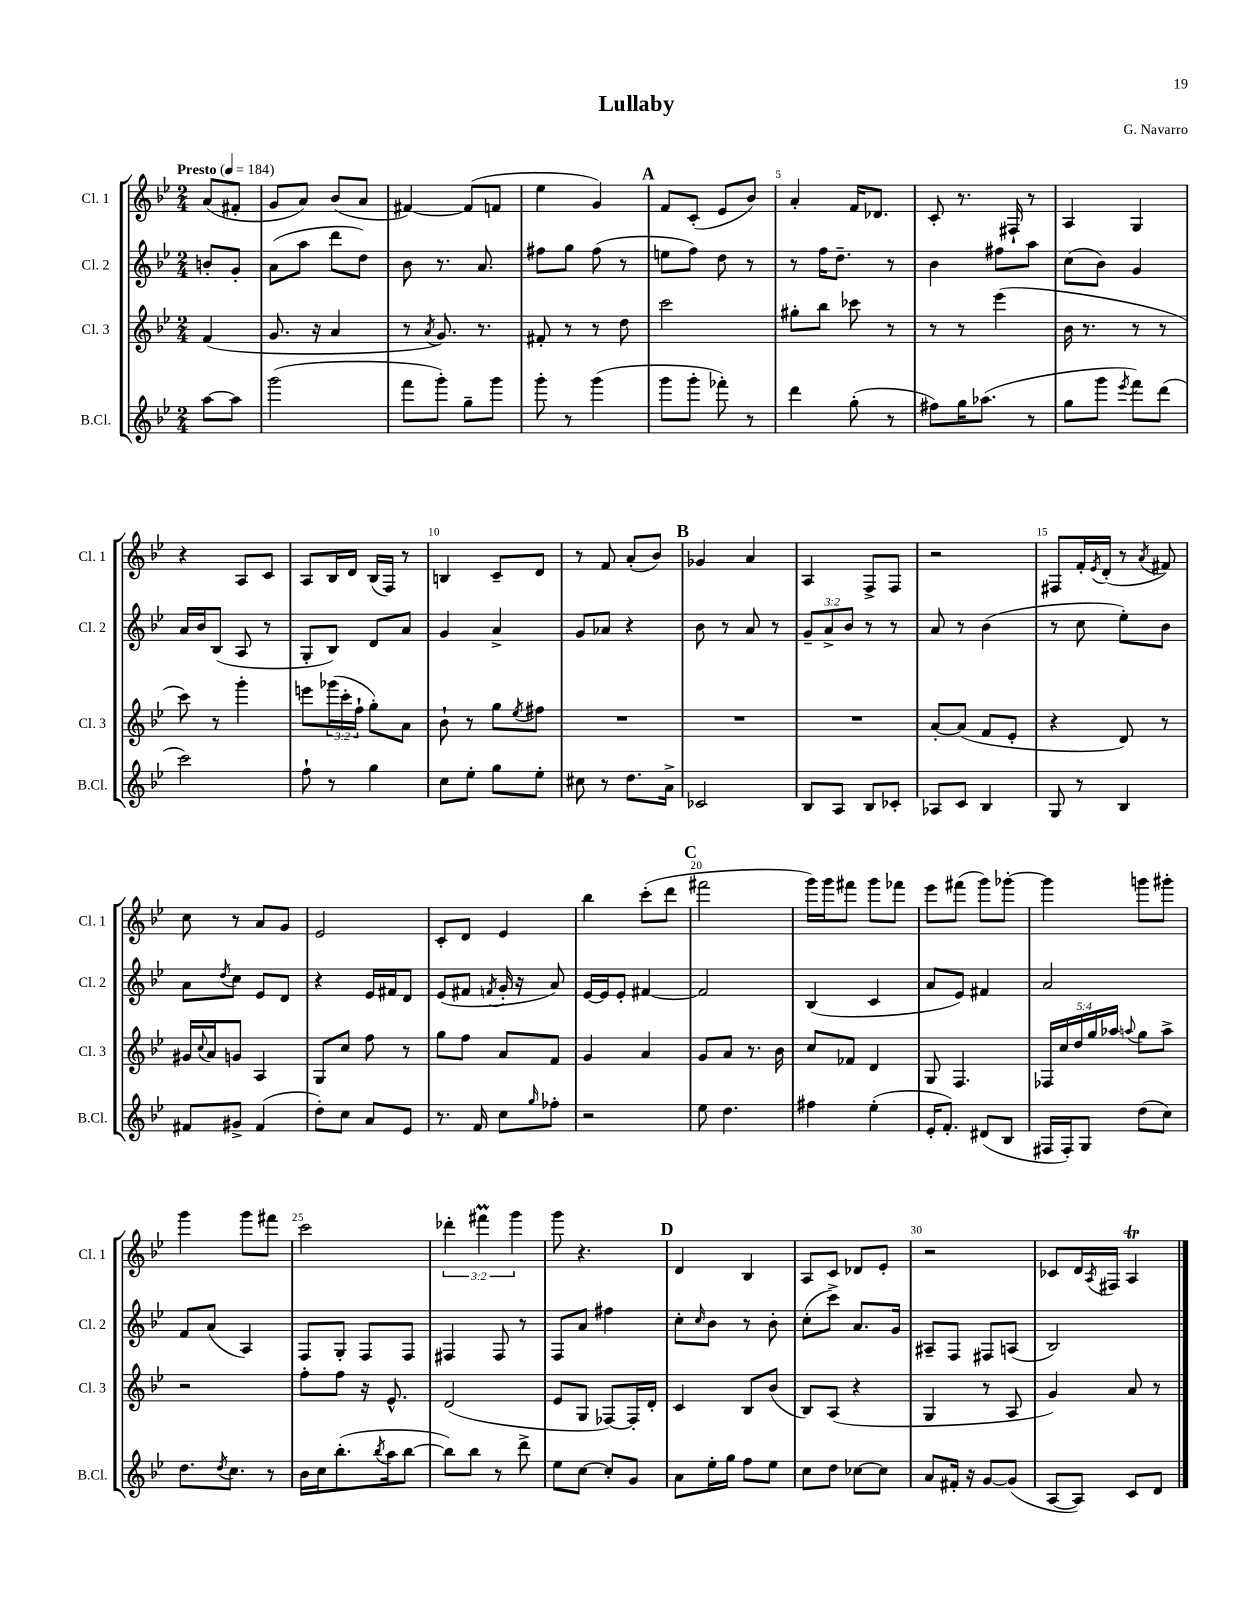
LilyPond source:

\header { title = "Lullaby" composer = "G. Navarro" }
<<
\new StaffGroup <<
\new Staff = "s0" \with { instrumentName = "Cl. 1" shortInstrumentName = "Cl. 1" } {
    \clef treble \key bes \major \numericTimeSignature \time 2/4 \override Staff.TupletNumber.text = #tuplet-number::calc-fraction-text \partial 4 \tempo "Presto" 4 = 184
    a'8( fis'8-. |
    g'8 a'8) bes'8( a'8 |
    fis'4~) fis'8( f'8 |
    ees''4 g'4) |
    \mark \markup { \bold "A" } f'8 c'8-.( ees'8 bes'8) |
    a'4-. f'16 des'8. |
    c'8-. r8. fis16-! r8 |
    a4 g4 |
    r4 a8 c'8 |
    a8 bes16 d'16 bes16( f16) r8 |
    b4 c'8-- d'8 |
    r8 f'8 a'8-.( bes'8) |
    \mark \markup { \bold "B" } ges'4 a'4 |
    a4 f8-> f8 |
    r2 |
    fis8 f'16-. \acciaccatura { ees'8 } d'16-.( r8 \acciaccatura { a'8 } fis'8) |
    c''8 r8 a'8 g'8 |
    ees'2 |
    c'8-. d'8 ees'4 |
    bes''4 c'''8-.( d'''8 |
    \mark \markup { \bold "C" } fis'''2 |
    g'''16) g'''16 fis'''8 g'''8 fes'''8 |
    ees'''8 fis'''8( g'''8) ges'''8~-. |
    ges'''4 g'''8 gis'''8-. |
    g'''4 g'''8 fis'''8 |
    c'''2 |
    \tuplet 3/2 { des'''4-. fis'''4\prall g'''4 } |
    g'''8 r4. |
    \mark \markup { \bold "D" } d'4 bes4 |
    a8 c'8 des'8 ees'8-. |
    r2 |
    ces'8 d'16 \acciaccatura { a8 } fis16 a4\trill \bar "|." |
}
\new Staff = "s1" \with { instrumentName = "Cl. 2" shortInstrumentName = "Cl. 2" } {
    \clef treble \key bes \major \numericTimeSignature \time 2/4 \override Staff.TupletNumber.text = #tuplet-number::calc-fraction-text \partial 4
    b'8-. g'8-. |
    a'8( a''8 d'''8 d''8) |
    bes'8 r8. a'8. |
    fis''8 g''8 fis''8( r8 |
    \mark \markup { \bold "A" } e''8 f''8) d''8 r8 |
    r8 f''16 d''8.-- r8 |
    bes'4 fis''8 a''8 |
    c''8( bes'8) g'4 |
    a'16 bes'16 bes8( a8 r8 |
    g8-. bes8) d'8 a'8 |
    g'4 a'4-> |
    g'8 aes'8 r4 |
    \mark \markup { \bold "B" } bes'8 r8 a'8 r8 |
    \tuplet 3/2 { g'8-- a'8-> bes'8 } r8 r8 |
    a'8 r8 bes'4( |
    r8 c''8 ees''8-.) bes'8 |
    a'8 \acciaccatura { d''8 } c''8 ees'8 d'8 |
    r4 ees'16 fis'16 d'8 |
    ees'8( fis'8 \acciaccatura { f'8 } g'16-. r16 a'8) |
    ees'16~ ees'16 ees'8-. fis'4~ |
    \mark \markup { \bold "C" } fis'2 |
    bes4( c'4 |
    a'8 ees'8) fis'4 |
    a'2 |
    f'8 a'8( a4) |
    f8 g8-. f8 f8 |
    fis4 fis8 r8 |
    f8 a'8 fis''4 |
    \mark \markup { \bold "D" } c''8-. \grace { c''16 } bes'8 r8 bes'8-. |
    c''8-.( c'''8->) a'8. g'16 |
    ais8-- f8 fis8 a8( |
    bes2) \bar "|." |
}
\new Staff = "s2" \with { instrumentName = "Cl. 3" shortInstrumentName = "Cl. 3" } {
    \clef treble \key bes \major \numericTimeSignature \time 2/4 \override Staff.TupletNumber.text = #tuplet-number::calc-fraction-text \partial 4
    f'4( |
    g'8. r16 a'4 |
    r8 \acciaccatura { a'8 } g'8.) r8. |
    fis'8-. r8 r8 d''8 |
    \mark \markup { \bold "A" } c'''2 |
    gis''8-. bes''8 ces'''8 r8 |
    r8 r8 ees'''4( |
    bes'16 r8. r8 r8 |
    c'''8) r8 g'''4-. |
    e'''8 \tuplet 3/2 { ges'''16( c'''16-. f''16-! } g''8-.) a'8 |
    bes'8-! r8 g''8 \acciaccatura { ees''8 } fis''8 |
    R2 |
    \mark \markup { \bold "B" } R2 |
    R2 |
    a'8~-. a'8( f'8 ees'8-. |
    r4 d'8) r8 |
    gis'16 \appoggiatura { c''8 } a'16 g'8 a4 |
    g8 c''8 f''8 r8 |
    g''8 f''8 a'8 f'8 |
    g'4 a'4 |
    \mark \markup { \bold "C" } g'8 a'8 r8. bes'16 |
    c''8 fes'8 d'4 |
    g8 f4. |
    \tuplet 5/4 { fes16 c''16 d''16 g''16 aes''16 } \appoggiatura { a''8 } g''8 a''8-> |
    r2 |
    f''8-. f''8 r16 ees'8.-^ |
    d'2( |
    ees'8 g8 fes8~) fes16-. d'16-. |
    \mark \markup { \bold "D" } c'4 bes8 bes'8( |
    bes8) a8( r4 |
    g4 r8 a8 |
    g'4) a'8 r8 \bar "|." |
}
\new Staff = "s3" \with { instrumentName = "B.Cl." shortInstrumentName = "B.Cl." } {
    \clef treble \key bes \major \numericTimeSignature \time 2/4 \partial 4
    a''8~ a''8 |
    g'''2( |
    f'''8 g'''8-.) g''8-- g'''8 |
    g'''8-. r8 g'''4( |
    \mark \markup { \bold "A" } g'''8 g'''8-. fes'''8-.) r8 |
    d'''4 g''8-.( r8 |
    fis''8) g''16 aes''8.( r8 |
    g''8 g'''8 \acciaccatura { ees'''8 } f'''8) d'''8( |
    c'''2) |
    f''8-! r8 g''4 |
    c''8 ees''8-. g''8 ees''8-. |
    cis''8 r8 d''8. a'16-> |
    \mark \markup { \bold "B" } ces'2 |
    bes8 a8 bes8 ces'8-. |
    aes8 c'8 bes4 |
    g8 r8 bes4 |
    fis'8 gis'8-> fis'4( |
    d''8-.) c''8 a'8 ees'8 |
    r8. f'16 c''8 \grace { g''16 } fes''8-. |
    r2 |
    \mark \markup { \bold "C" } ees''8 d''4. |
    fis''4 ees''4-.( |
    ees'16-. f'8.-.) dis'8( bes8 |
    fis16 fis16-.) g8 d''8( c''8) |
    d''8. \acciaccatura { d''8 } c''8. r8 |
    bes'16 c''16 bes''8.-.( \acciaccatura { bes''8 } a''16 bes''8~ |
    bes''8) bes''8 r8 d'''8-> |
    ees''8 c''8~ c''8-. g'8 |
    \mark \markup { \bold "D" } a'8 ees''16-. g''16 f''8 ees''8 |
    c''8 d''8 ces''8~ ces''8 |
    a'8 fis'16-. r16 g'8~ g'8( |
    a8~ a8) c'8 d'8 \bar "|." |
}
>>
>>
\layout { \context { \Score \override BarNumber.break-visibility = ##(#f #t #t) barNumberVisibility = #(every-nth-bar-number-visible 5) } }
